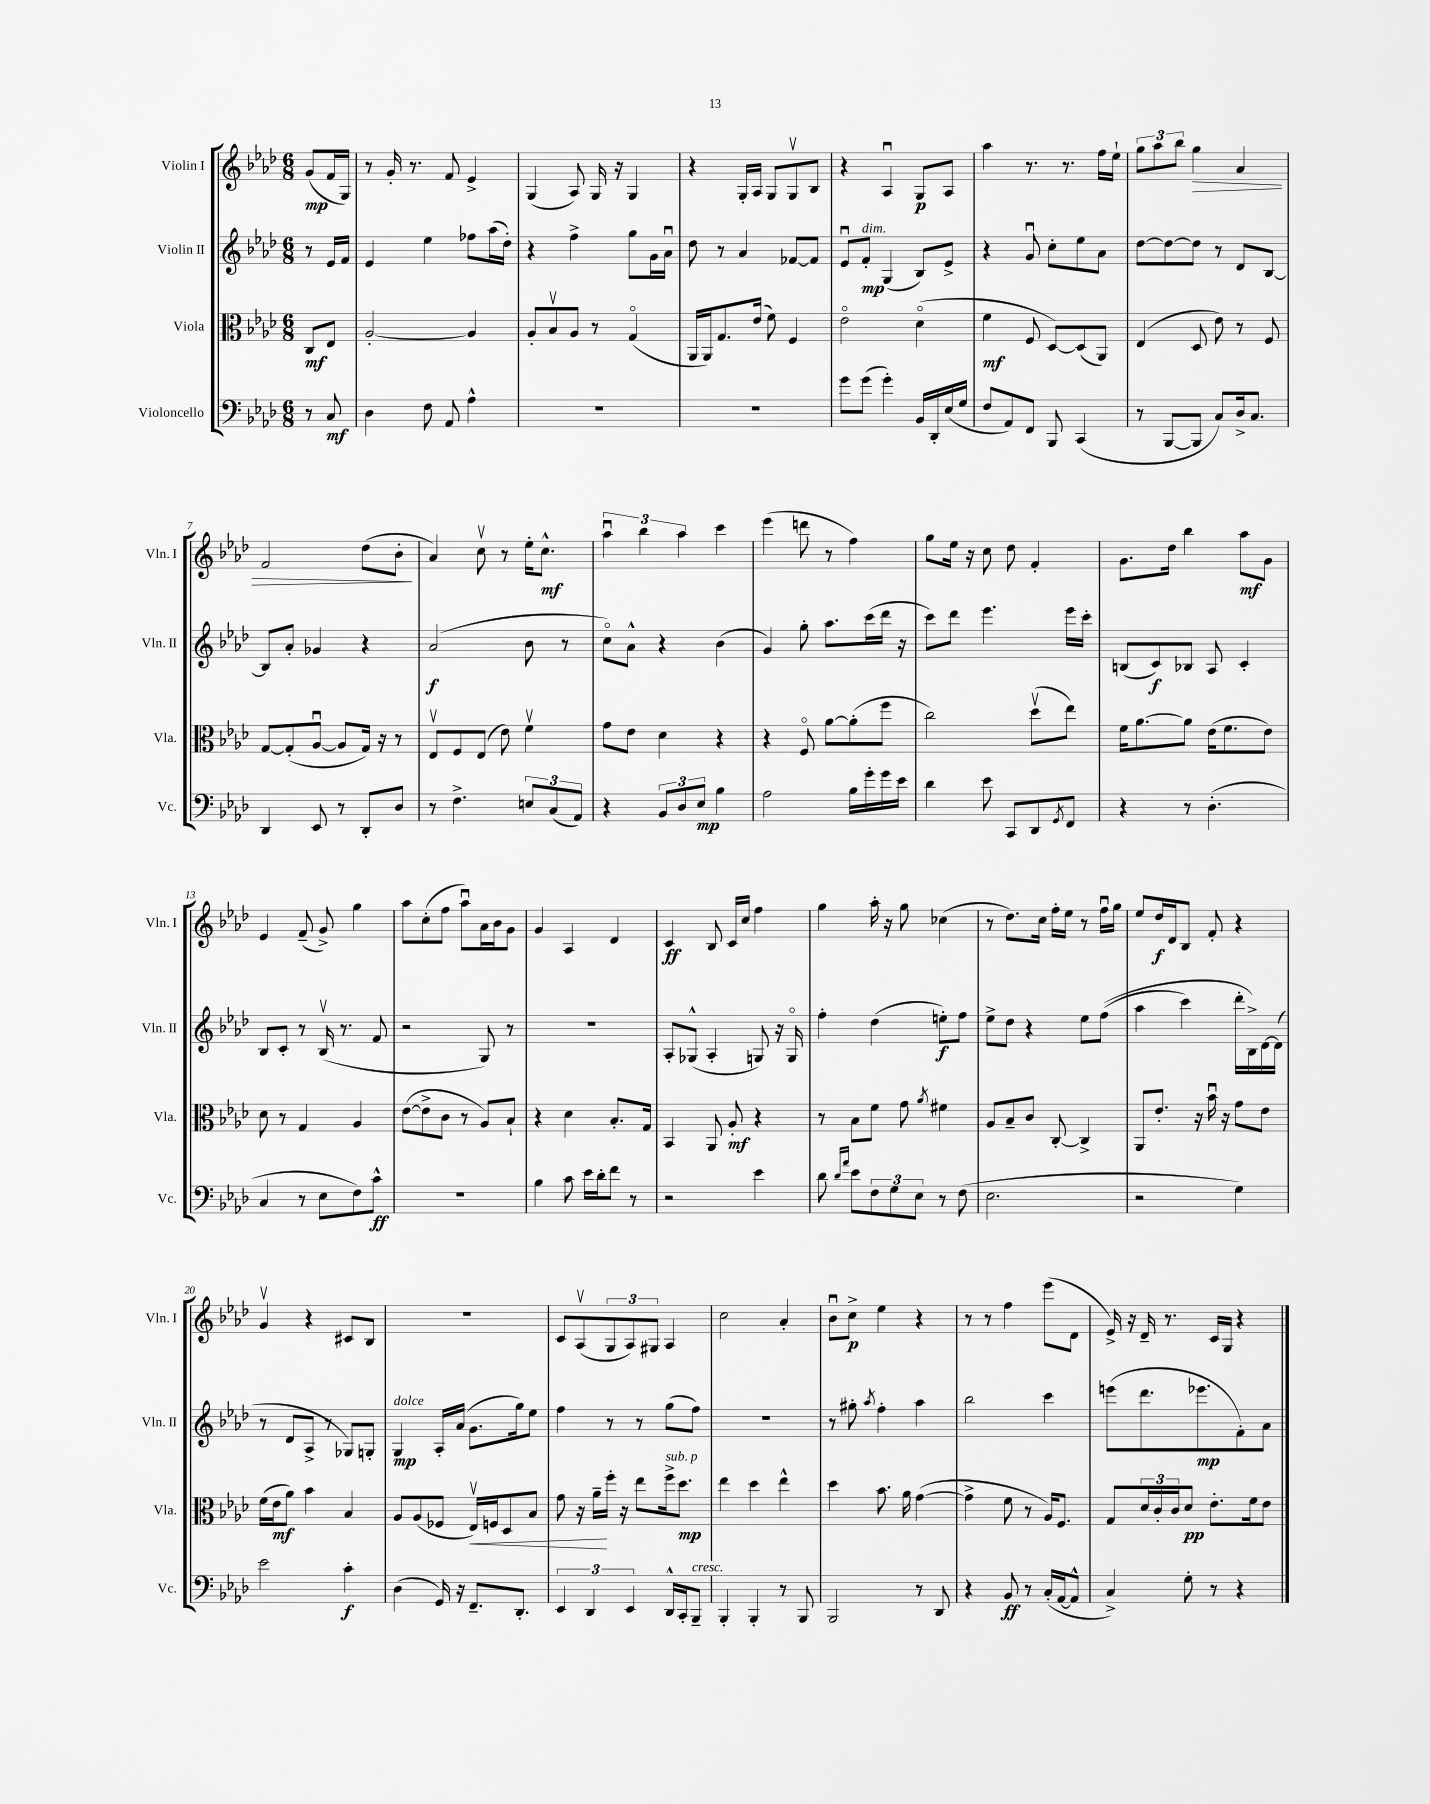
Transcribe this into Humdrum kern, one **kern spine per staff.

**kern	**kern	**kern	**kern
*staff4	*staff3	*staff2	*staff1
*clefF4	*clefC3	*clefG2	*clefG2
*k[b-e-a-d-]	*k[b-e-a-d-]	*k[b-e-a-d-]	*k[b-e-a-d-]
*M6/8	*M6/8	*M6/8	*M6/8
8r	8C	8r	(8g
8C	8E-	16e-	16f
.	.	16f	16G)
=	=	=	=
4D-	[2A-'	4e-	8r
.	.	.	16g'
.	.	.	8.r
8F	.	4ee-	.
8AA-	.	.	8f
4A-^^	4A-]	8ff-	4e-^
.	.	(16aa-	.
.	.	16dd-')	.
=	=	=	=
2.r	8A-'	4r	(4G
.	8B-v	.	.
.	8A-	4ff^	8A-)
.	8r	.	16G
.	.	.	16r
.	(4Go	8gg	4G
.	.	16g	.
.	.	16a-u	.
=	=	=	=
2.r	16AA-	8dd-	4r
.	16AA-)	.	.
.	8.G	8r	.
.	.	4a-	16G'
.	(16e-	.	16A-
.	8f)	.	8G
.	4F	[8f-	8Gv
.	.	8f-]	8B-
=	=	=	=
8g	2e-o	8e-u	4r
(8g	.	8f'	.
4g')	.	(4G	4A-u
16BB-	(4d-o	8B-)	8G
16DD-'	.	.	.
(16E-	.	8e-^	8A-
16G	.	.	.
=	=	=	=
8F	4f	4r	4aa-
8AA-)	.	.	.
8FF	8F	8gu	8.r
8BBB-	[8D-)	8cc'	.
.	.	.	8.r
(4CC	(8D-]	8ee-	.
.	8AA-)	8a-	16ff
.	.	.	16ee-`
=	=	=	=
8r	(4E-	[8dd-	12gg
.	.	.	12aa-
[8BBB-	.	8dd-_	.
.	.	.	12bb-
8BBB-]	8D-	8dd-]	4gg
8C)	8e-)	8r	.
16D-^	8r	8d-	4a-
8.C	.	.	.
.	8F	[8B-	.
=	=	=	=
4DD-	[8G	8B-]	2f
.	(8G']	8a-'	.
8EE-	[8A-u	4g-	.
8r	8A-]	.	.
8DD-'	16G)	4r	(8dd-
.	16r	.	.
8D-	8r	.	8b-'
=	=	=	=
8r	8E-v	(2a-	4a-)
4.F^	8F	.	.
.	(8E-	.	8ccv
.	8e-)	.	8r
12E	4fv	8b-	16ee-'
.	.	.	8.cc^^
(12C	.	.	.
.	.	8r	.
12AA-)	.	.	.
=	=	=	=
4r	8g	8cco)	6aa-u
.	8e-	8a-^^	.
.	.	.	6bb-
12BB-	4d-	4r	.
12D-	.	.	6aa-
12E-	.	.	.
4B-	4r	(4b-	4ccc
=	=	=	=
2A-	4r	4g)	(4eee-
.	8Fo	8gg'	8ddd
.	[8a-	8.aa-	8r
16B-	(8a-']	.	4ff)
16g'	.	(16ccc	.
16g	8ff	16ddd-	.
16e-	.	16r	.
=	=	=	=
4d-	2cc)	8ccc)	8gg
.	.	8ddd-	16ee-
.	.	.	16r
8e-	.	4.eee-	8cc
8CC	.	.	8dd-
8DD-	(8dd-v	.	4f'
8qGG	.	.	.
8FF	8ee-)	16eee-	.
.	.	16ccc'	.
=	=	=	=
4r	16f	(8B	8.g
.	[8.a-	.	.
.	.	8c)	.
.	.	.	16dd-
8r	8a-]	8B-	4bb-
(4.D-'	(16e-	8A-	.
.	8.f	.	.
.	.	4c'	8aa-
.	8e-)	.	8g
=	=	=	=
4C	8d-	8B-	4e-
.	8r	8c'	.
8r	4G	8r	(8f~
8E-	.	(16B-v	8g^)
.	.	8.r	.
8F)	4A-	.	4gg
8c^^	.	8f	.
=	=	=	=
2.r	([8e-	2r	8aa-
.	8e-^]	.	(8cc'
.	8c	.	8ff
.	8r	.	8aa-u)
.	8A-)	8G)	16a-
.	.	.	16b-
.	8B-`	8r	8g
=	=	=	=
4B-	4r	2.r	4g
8c	4d-	.	4A-
16e-	.	.	.
16d-'	.	.	.
8f	8.B-'	.	4d-
8r	.	.	.
.	16G	.	.
=	=	=	=
2r	4BB-	8A-'	4c
.	.	(8G-^^	.
.	8AA-	4A-'	8B-
.	8A-'	.	16c
.	.	.	16cc
4e-	4r	8G)	4ff
.	.	16r	.
.	.	16Go	.
=	=	=	=
8d-	8r	4ff'	4gg
16qqd-	.	.	.
16qqa-	.	.	.
8e-	8B-	.	.
12F	8f	(4dd-	16aa-'
.	.	.	16r
12G	.	.	.
.	8g	.	8gg
12E-	.	.	.
.	8qa-	.	.
8r	4f#	8ee')	(4cc-
(8F	.	8ff	.
=	=	=	=
2.E-	8A-	8ee-^	8r
.	8B-~	8dd-	8.dd-)
.	8c	4r	.
.	.	.	16cc
.	[8C'	.	16ff'
.	.	.	16ee-
.	4C^]	8ee-	8r
.	.	&((8ff	16ffu
.	.	.	16gg
=	=	=	=
2r	8AA-	4aa-	8ee-
.	8.e-'	.	16dd-
.	.	.	16d-
.	.	4ccc)	8B-
.	16r	.	.
.	16b-u	.	8f'
.	16r	.	.
4G)	8g	16ddd-'	4r
.	.	16B-^&)	.
.	8e-	[16d-	.
.	.	(16d-]	.
=	=	=	=
2e-	(16f	8r	4gv
.	16e-	.	.
.	8a-)	8d-	.
.	4b-	8A-^	4r
.	.	8r	.
4c'	4B-	8G-)	8c#
.	.	8G'	8B-
=	=	=	=
(4D-	8A-	4G	2.r
.	(8A-	.	.
16GG)	8F-	16A-'	.
16r	.	(16a-	.
8.FF~	16E-v)	8.g	.
.	16F	.	.
.	8D-	.	.
8.DD-'	.	16gg)	.
.	8B-	8ee-	.
=	=	=	=
6EE-	8g	4ff	8c
.	16r	.	(8A-v
6DD-	.	.	.
.	16a-~	.	.
.	16ff'	8r	12G
.	16r	.	.
6EE-	.	.	12A-)
.	8ee-	8r	.
.	.	.	12G#
16DD-^^	16ff^	(8gg	4A-
16CC'	8.dd-	.	.
8BBB-~	.	8ff)	.
=	=	=	=
4BBB-'	4ee-	2.r	2cc
4BBB-'	4dd-	.	.
8r	4ee-^^	.	4a-'
8BBB-	.	.	.
=	=	=	=
2BBB-	4dd-	8r	8b-u
.	.	8gg#'	8cc^
.	.	8qaa-	.
.	8.b-	4ff'	4ee-
.	16a-	.	.
8r	([4g	4aa-	4r
8DD-	.	.	.
=	=	=	=
4r	4g^]	2bb-	8r
.	.	.	8r
8BB-	8f	.	4ff
8r	8r	.	.
(16C'	16A-)	4ccc	(8eee-
[16AA-	8.F	.	.
8AA-^^]	.	.	8d-
=	=	=	=
4C^)	8G	(8eee	16e-^)
.	.	.	16r
.	24d-	8.ddd-	16d-~
.	24c'	.	.
.	.	.	8.r
.	24c	.	.
8G'	8d-	.	.
.	.	8.eee-	.
8r	8.e-'	.	16c
.	.	.	16G
4r	.	8f')	4r
.	16f	.	.
.	8e-	8a-	.
==	==	==	==
*-	*-	*-	*-
